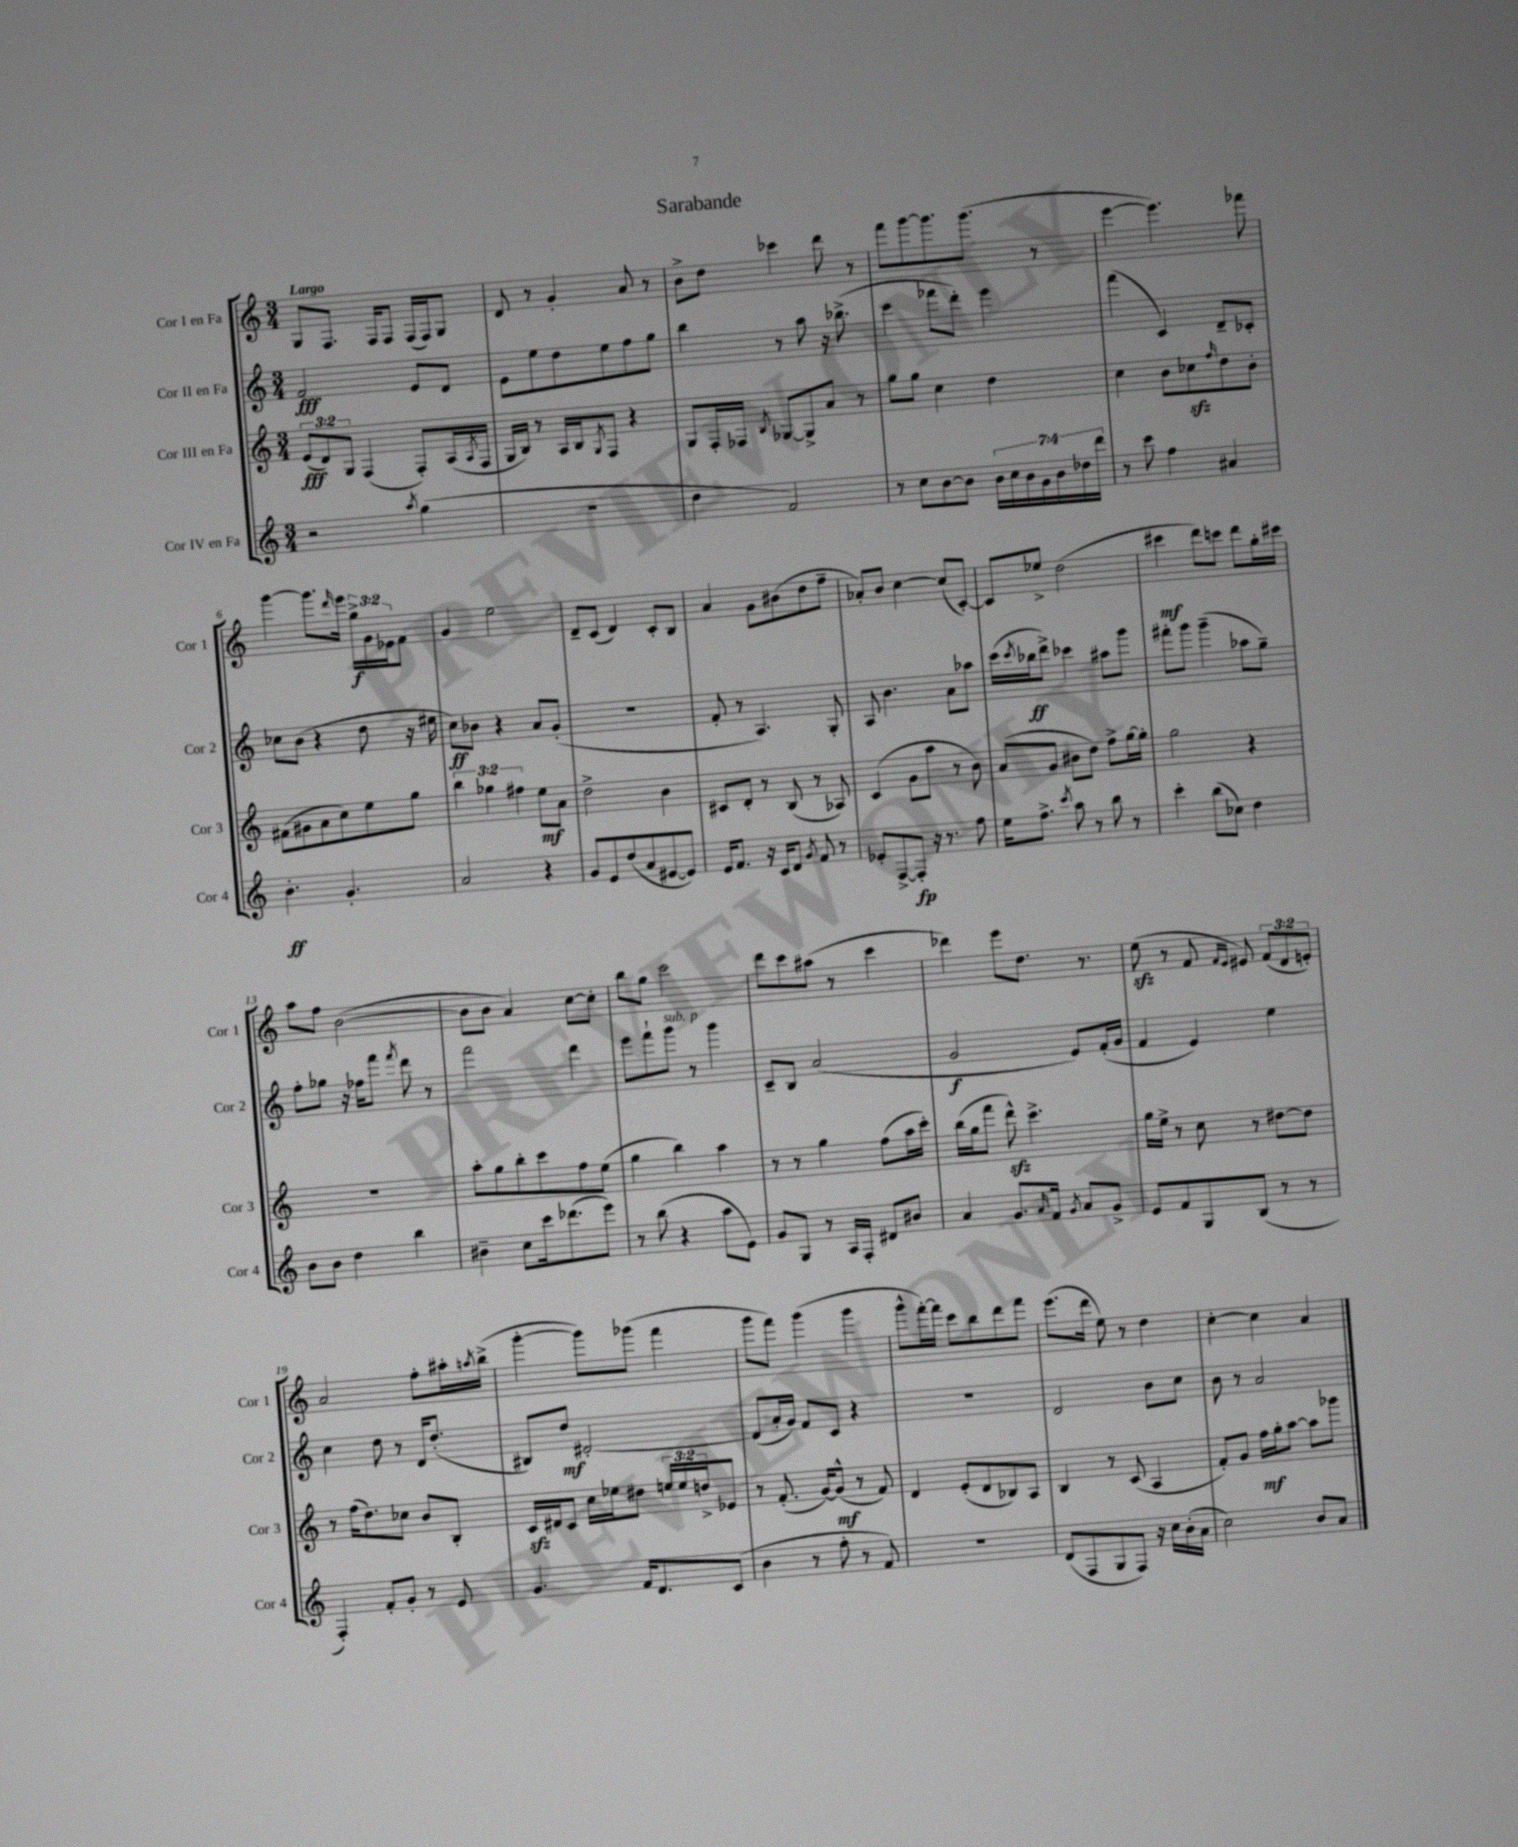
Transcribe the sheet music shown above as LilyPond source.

\header { title = "Sarabande" }
<<
\new StaffGroup <<
\new Staff = "s0" \with { instrumentName = "Cor I en Fa" shortInstrumentName = "Cor 1" } {
    \clef treble \key c \major \numericTimeSignature \time 3/4 \override Staff.TupletNumber.text = #tuplet-number::calc-fraction-text \tempo "Largo"
    g8 f8. f16 f8 f16( f16) g8 |
    d'8 r8 g'4-. a'8 r8 |
    b'8-> d''8 ces'''4 d'''8 r8 |
    f'''8 g'''8~ g'''8. g'''8.( r8 |
    e'''4~ e'''4.) fes'''8 |
    g'''4~ g'''8. \grace { d'''16 } e'''16 \tuplet 3/2 { g''16->\f g'16 ees'16 } f'8 |
    g'4 e''2 |
    d'8-- c'8( d'4) c'8-. b8 |
    a'4 g'8 bis'8( d''8 f''8-- |
    aes'8-.) b'8 c''4~ c''8( c'8~-.) |
    c'8 ees''8-> d''2( |
    cis'''4\mf d'''8) c'''8 d'''8 g''16-. cis'''16 |
    a''8 f''8 b'2~( |
    b'8 b'8 a'4) c''8~ c''8-. |
    b''8 g''8 c'''2 |
    d'''8 c'''8 ais''8( r8 c'''4 |
    des'''4) e'''8 d''8. r8. |
    e''8\sfz( r8 f'8 \grace { f'16 e'16 } eis'8) \tuplet 3/2 { f'8( d'8 e'8-.) } |
    a'2 f''8-. ais''16-. \acciaccatura { a''8 } b''16->( |
    g'''4~-. g'''8) ges'''8( f'''4 |
    g'''8 f'''8) g'''4( g'''4 |
    g'''8-^ f'''16~-.) f'''16 c'''8 b''8 d'''8 f'''8 |
    e'''8.( d'''16 e''8) r8 d''4 |
    c''4~-. c''4 a'4 \bar "|." |
}
\new Staff = "s1" \with { instrumentName = "Cor II en Fa" shortInstrumentName = "Cor 2" } {
    \clef treble \key c \major \numericTimeSignature \time 3/4
    f'2\fff e'8 d'8 |
    e'8 e''8 d''8 e''8 f''8 g''8 |
    b''4 r8 a''8 r16 bes''8.->( |
    c'''4 fes'''8 d'''8-.) e'''4 |
    f'''4( c'4) d'8-- ces'8-. |
    ces''8 b'8( r4 d''8 r16 eis''16 |
    c''8\ff) bes'8 r4 a'8 g'8-.( |
    R2. |
    f'8-. r8 a4.) g8-. |
    a8 b'4. a'8 aes''8 |
    c'''16( \acciaccatura { c'''8 } bes''16\ff d'''8->) ces'''4 ais''8 g'''8 |
    fis'''8-. g'''8 g'''4--( aes''8 g''8--) |
    f''8-. ges''8 r16 fes''16 f'''8 \acciaccatura { f'''8 } d'''8 r8 |
    f'''2 d'''4 |
    e'''8 f'''8-! g'''8^\markup { \italic "sub. p" } r8 g'''4 |
    c'8-- b8 a'2( |
    g'2\f e'8) f'16-.( g'16 |
    f'4 e'4) e''4 |
    c''4 d''8 r8 d'16 d''8.-.( |
    bis8) d''8\mf dis'2~-. |
    dis'8( a'16-. g'16) f'8 c'8 r4 |
    R2. |
    d'2 b'8 c''8 |
    b'8 r8 a'2 \bar "|." |
}
\new Staff = "s2" \with { instrumentName = "Cor III en Fa" shortInstrumentName = "Cor 3" } {
    \clef treble \key c \major \numericTimeSignature \time 3/4 \override Staff.TupletNumber.text = #tuplet-number::calc-fraction-text
    \tuplet 3/2 { e'8\fff( d'8) g8 } f4( f8-.) a16( \acciaccatura { a8 } f16 |
    g16 b16) r8 a16 b16 \acciaccatura { g8 } f8 r4 |
    g8 f16-. fes16 \acciaccatura { b8 } ges8~ ges8-> a'8 r8 |
    g''8 g''8 c''4 d''4 |
    c''4 b'8 ces''8\sfz \grace { f''16 } d''8 b'8-. |
    fis'8( gis'8 a'8 c''8) e''8 g''8 |
    \tuplet 3/2 { b''4 ges''4 fis''4 } e''8\mf a'8 |
    d''2-> b'4 |
    cis'8 d'8-. r8 b8( r8 aes8) |
    c'4( g'8 a''8 r8 b'8) |
    a'8( g'8 bis'8 d''8) f''8-> g''16~ g''16-. |
    g''2 r4 |
    R2. |
    a''8-. g''8 b''8-. c'''8 f''8 e''8( |
    g''4 b''4) a''4 |
    r8 r8 g''4 f''8( a''16 c'''16-.) |
    b''16( g''16 f'''8 d'''8-^\sfz) c'''4.-> |
    g''16 e''16-> r8 c''8 r8 dis''8~ dis''8 |
    r8 f''16( d''8.) ces''8 b'8 b8-. |
    c'16\sfz dis'16 c'8 c''16 ees''16 dis''8 \tuplet 3/2 { e''16 e''16 d''16-> } ees'8 |
    r8 f'8.-.( g'16~) g'8-^\mf( r8 f'8) |
    d'4 e'8-.( d'8 bes8) a8 |
    b4 r8 c'8( a4 |
    f'8-.) g'8 f''16\mf g''16-. a''8~ a''8 ges'''8 \bar "|." |
}
\new Staff = "s3" \with { instrumentName = "Cor IV en Fa" shortInstrumentName = "Cor 4" } {
    \clef treble \key c \major \numericTimeSignature \time 3/4 \override Staff.TupletNumber.text = #tuplet-number::calc-fraction-text
    r2 \acciaccatura { a''8 } g''4( |
    R2. |
    d''4 f'2) |
    r8 c''8 b'8~ b'8 \tuplet 7/4 { b'16 c''16 b'16 g'16 b'16 des''16 d'''16 } |
    r8 c'''8 f''4 ais'4 |
    b'4.-.\ff g'4.-. |
    a'2 r4 |
    g'8 e'8 d''8( a'8 eis'8~ eis'8) |
    e'16 f'8. r16 c'16 d'8 \acciaccatura { g'8 } f'8 r8 |
    ees'8-. f8~-> f8-.\fp r16 r8. f''8 |
    e''16 f''8.-> \acciaccatura { c'''8 } a''8 r8 b''8 r8 |
    c'''4-. b''8( ces''8) d''4 |
    b'8 b'8 d''4 b''4 |
    bis'4-- c''8 c'''16 des'''8.( e'''8) |
    r8 b''8( r4 a''8 e'8) |
    g'8 g8 r8 a16 f16-. dis'8 bis'8 |
    a'4 g'8. \grace { a'16 } f'16 \acciaccatura { g'8 } a'8 g'8-> |
    e'8 f'8 g8 b8( r8 r8 |
    f4-.) f'8-. g'8-. r8 e'8 |
    g'4. f'16 d'8. c'8( |
    b'4 r8 f''8-. r8 f'8) |
    R2. |
    d'8( f8 g8 f8) r16 c''16 b'16-.( a'16 |
    c''2) b'8 a'8 \bar "|." |
}
>>
>>
